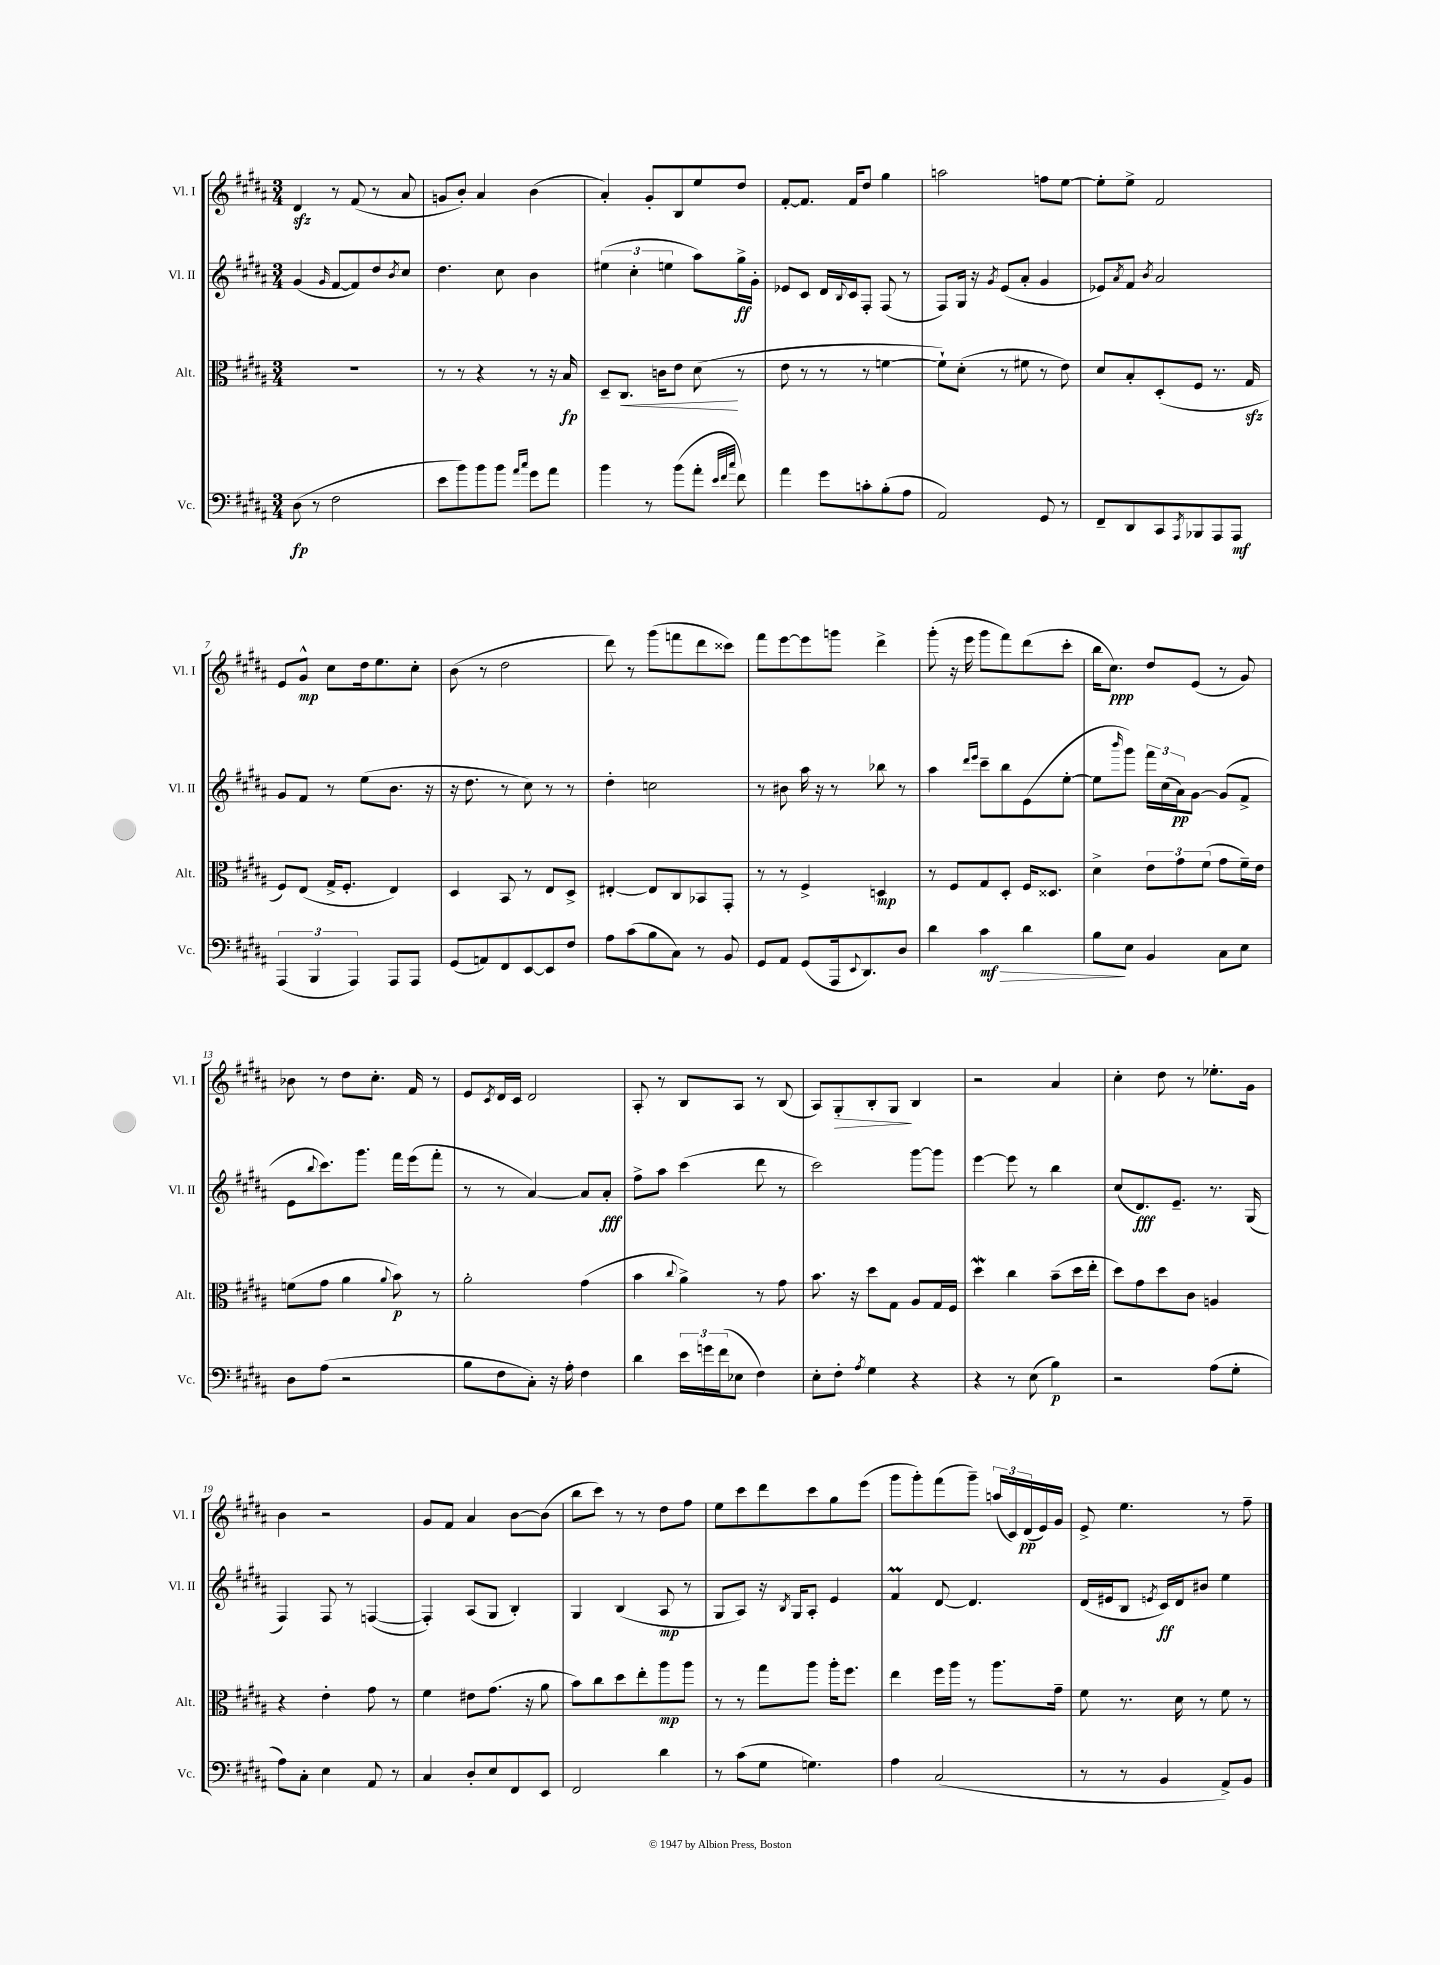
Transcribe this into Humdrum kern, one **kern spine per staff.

**kern	**kern	**kern	**kern
*staff4	*staff3	*staff2	*staff1
*clefF4	*clefC3	*clefG2	*clefG2
*k[f#c#g#d#a#]	*k[f#c#g#d#a#]	*k[f#c#g#d#a#]	*k[f#c#g#d#a#]
*M3/4	*M3/4	*M3/4	*M3/4
(8D#	2.r	(4g#	4d#
8r	.	.	.
.	.	16qqg#	.
2F#	.	[8f#	8r
.	.	8f#])	(8f#
.	.	8dd#	8r
.	.	8qb	.
.	.	8cc#	8a#
=	=	=	=
8e	8r	4.dd#	8g
8b)	8r	.	8b')
8b	4r	.	4a#
8b	.	8cc#	.
16qqa#	.	.	.
16qqcc#	.	.	.
8g#	8r	4b	(4b
8a#	16r	.	.
.	16B	.	.
=	=	=	=
4b	8D#~	(6ee#	4a#')
.	8.C#	.	.
.	.	6cc#'	.
8r	.	.	8g#'
.	16c	.	.
.	.	6ee	.
(8b	8e	.	8B
8a#'	(8d#	8aa#)	8ee
32qqe	.	.	.
32qqf#	.	.	.
32qqcc#	.	.	.
8f#)	8r	16gg#^	8dd#
.	.	16g#'	.
=	=	=	=
4a#	8e	8e-	[8f#'
.	8r	8c#	8.f#]
8g#	8r	16d#	.
.	.	8qqB	.
.	.	16c#	16f#
8c'	8r	8F#'	8dd#
(8B'	[4f	(8F#	4gg#
8A#	.	8r	.
=	=	=	=
2AA#)	8f`])	8F#)	2aa
.	(8d#'	16G#	.
.	.	16r	.
.	.	8qg#	.
.	8r	(8e	.
.	8f#	8a#'	.
8GG#	8r	4g#	8ff
8r	8e)	.	[8ee
=	=	=	=
8FF#~	8d#	8e-)	8ee']
.	.	8qa#	.
8DD#	8B'	8f#	8ee^
.	.	8qb	.
8CC#	(8D#'	2a#	2f#
8qAAA#	.	.	.
8BBB-	8F#	.	.
8AAA#	8.r	.	.
8AAA#	.	.	.
.	16G#	.	.
=	=	=	=
(6AAA#	8F#)	8g#	8e
.	(8E	8f#	8g#^^
6BBB	.	.	.
.	16G#^	8r	8cc#
.	8.F#'	.	.
6AAA#)	.	.	.
.	.	(8ee	16dd#
.	.	.	8.ee
8AAA#	4E)	8.b	.
8AAA#	.	.	8cc#'
.	.	16r	.
=	=	=	=
(8GG#	4D#	16r	(8b
.	.	8.dd#	.
8AA)	.	.	8r
8FF#	8BB	8r	2dd#
[8EE	8r	8cc#)	.
8EE]	8E	8r	.
8F#	8D#^	8r	.
=	=	=	=
8A#	[4E#'	4dd#'	8ddd#)
(8c#	.	.	8r
8B	8E#]	2cc	(8ggg#
8C#)	8C#	.	8fff
8r	8BB-	.	8ddd#
8BB	8GG#'	.	8ccc##)
=	=	=	=
8GG#	8r	8r	8fff#
8AA#	8r	8b#	[8eee
(8GG#	4F#^	16aa#	8eee]
.	.	16r	.
16AAA#	.	8r	8ggg
8qqEE	.	.	.
8.DD#)	.	.	.
.	4D	8bb-	4ddd#^
8D#	.	8r	.
=	=	=	=
4d#	8r	4aa#	(8ggg#'
.	8F#	.	16r
.	.	.	16eee
.	.	16qqddd#	.
.	.	16qqeee	.
4c#	8G#	8ccc#~	8ggg#
.	8D#'	8bb	8fff#)
4d#	16F#	(8e	(8ddd#
.	8.D##	.	.
.	.	[8ee'	8ccc#'
=	=	=	=
8B	4d#^	8ee]	16bb
.	.	.	8.cc#)
.	.	16qqbbb	.
8E	.	8ggg#)	.
4BB	12e	24fff#	8dd#
.	.	(24cc#	.
.	12g#	24a#)	.
.	.	[8g#	(8e
.	(12f#	.	.
8C#	8g#	(8g#]	8r
8E	16f#~)	8f#^	8g#)
.	16e	.	.
=	=	=	=
8D#	(8f	8e	8b-
.	.	8qqbb	.
(8A#	8g#	8.ccc#)	8r
2r	4a#	.	8dd#
.	.	8.ggg#	.
.	.	.	8.cc#'
.	8qqa#	.	.
.	8b)	16fff#	.
.	.	(16eee	16f#
.	8r	8fff#'	8r
=	=	=	=
8B	2a#'	8r	8e
.	.	.	8qc#
8F#	.	8r	16d#
.	.	.	16c#
8C#')	.	[4a#)	2d#
16r	.	.	.
16A#'	.	.	.
4F#	(4g#	8a#]	.
.	.	8a#'	.
=	=	=	=
4d#	4b	8ff#^	8A#'
.	.	8aa#	8r
.	8qqcc#	.	.
24e	4a#^)	(4ccc#	8B
24g	.	.	.
(24f#	.	.	.
8E-	.	.	8A#
4F#)	8r	8ddd#	8r
.	8g#	8r	(8B
=	=	=	=
8E'	8.b	2ccc#)	8A#)
8F#'	.	.	8G#'
.	16r	.	.
8qA#	.	.	.
4G#	8dd#	.	8B'
.	8G#	.	8G#
4r	8A#	[8ggg#	4B
.	16G#	8ggg#]	.
.	16F#	.	.
=	=	=	=
4r	4dd#	[4eee	2r
8r	4cc#	8eee]	.
(8E	.	8r	.
4B)	(8b~	4bb	4a#
.	16dd#	.	.
.	16ee'	.	.
=	=	=	=
2r	8dd#)	(8cc#	4cc#'
.	8g#	8.d#)	.
.	8dd#	.	8dd#
.	.	8.e~	.
.	8c#	.	8r
(8A#	4A	8.r	8.ee-'
8G#'	.	.	.
.	.	(16G#	16g#
=	=	=	=
8A#)	4r	4F#)	4b
8C#'	.	.	.
4E	4e'	8F#	2r
.	.	8r	.
8AA#	8g#	([4F	.
8r	8r	.	.
=	=	=	=
4C#	4f#	4F'])	8g#
.	.	.	8f#
8D#'	8e#	(8A#	4a#
8E	(8.g#	8G#	.
8FF#	.	4B')	[8b
.	16r	.	.
8EE	8a#	.	(8b]
=	=	=	=
2FF#	8b)	4G#	8bb
.	8cc#	.	8ccc#)
.	8dd#	(4B	8r
.	8ee'	.	8r
4d#	8aa#	8A#	8dd#
.	8aa#	8r	8ff#
=	=	=	=
8r	8r	8G#	8ee
(8c#	8r	8A#)	8ccc#
8G#	8gg#	16r	8ddd#
.	.	8qB	.
.	.	16G#	.
4.G)	8aa#	8A#'	8ccc#
.	16aa#'	4e	8gg#
.	8.ff#	.	.
.	.	.	(8eee
=	=	=	=
4A#	4ee	4f#	8ggg#
.	.	.	8ggg#')
(2C#	16ff#	[8d#	(8fff#
.	16aa#	.	.
.	8r	4.d#]	8ggg#~)
.	8.aa#	.	(24aa
.	.	.	24c#)
.	.	.	(24d#
.	.	.	16e)
.	16g#~	.	16g#
=	=	=	=
8r	8f#	(16d#	8e^
.	.	16e#	.
8r	8.r	8B	4.ee
.	.	8qe	.
4BB	.	16c#)	.
.	16d#	16d#	.
.	8r	8b#	.
8AA#^)	8f#	4ee	8r
8BB	8r	.	8ff#~
==	==	==	==
*-	*-	*-	*-
